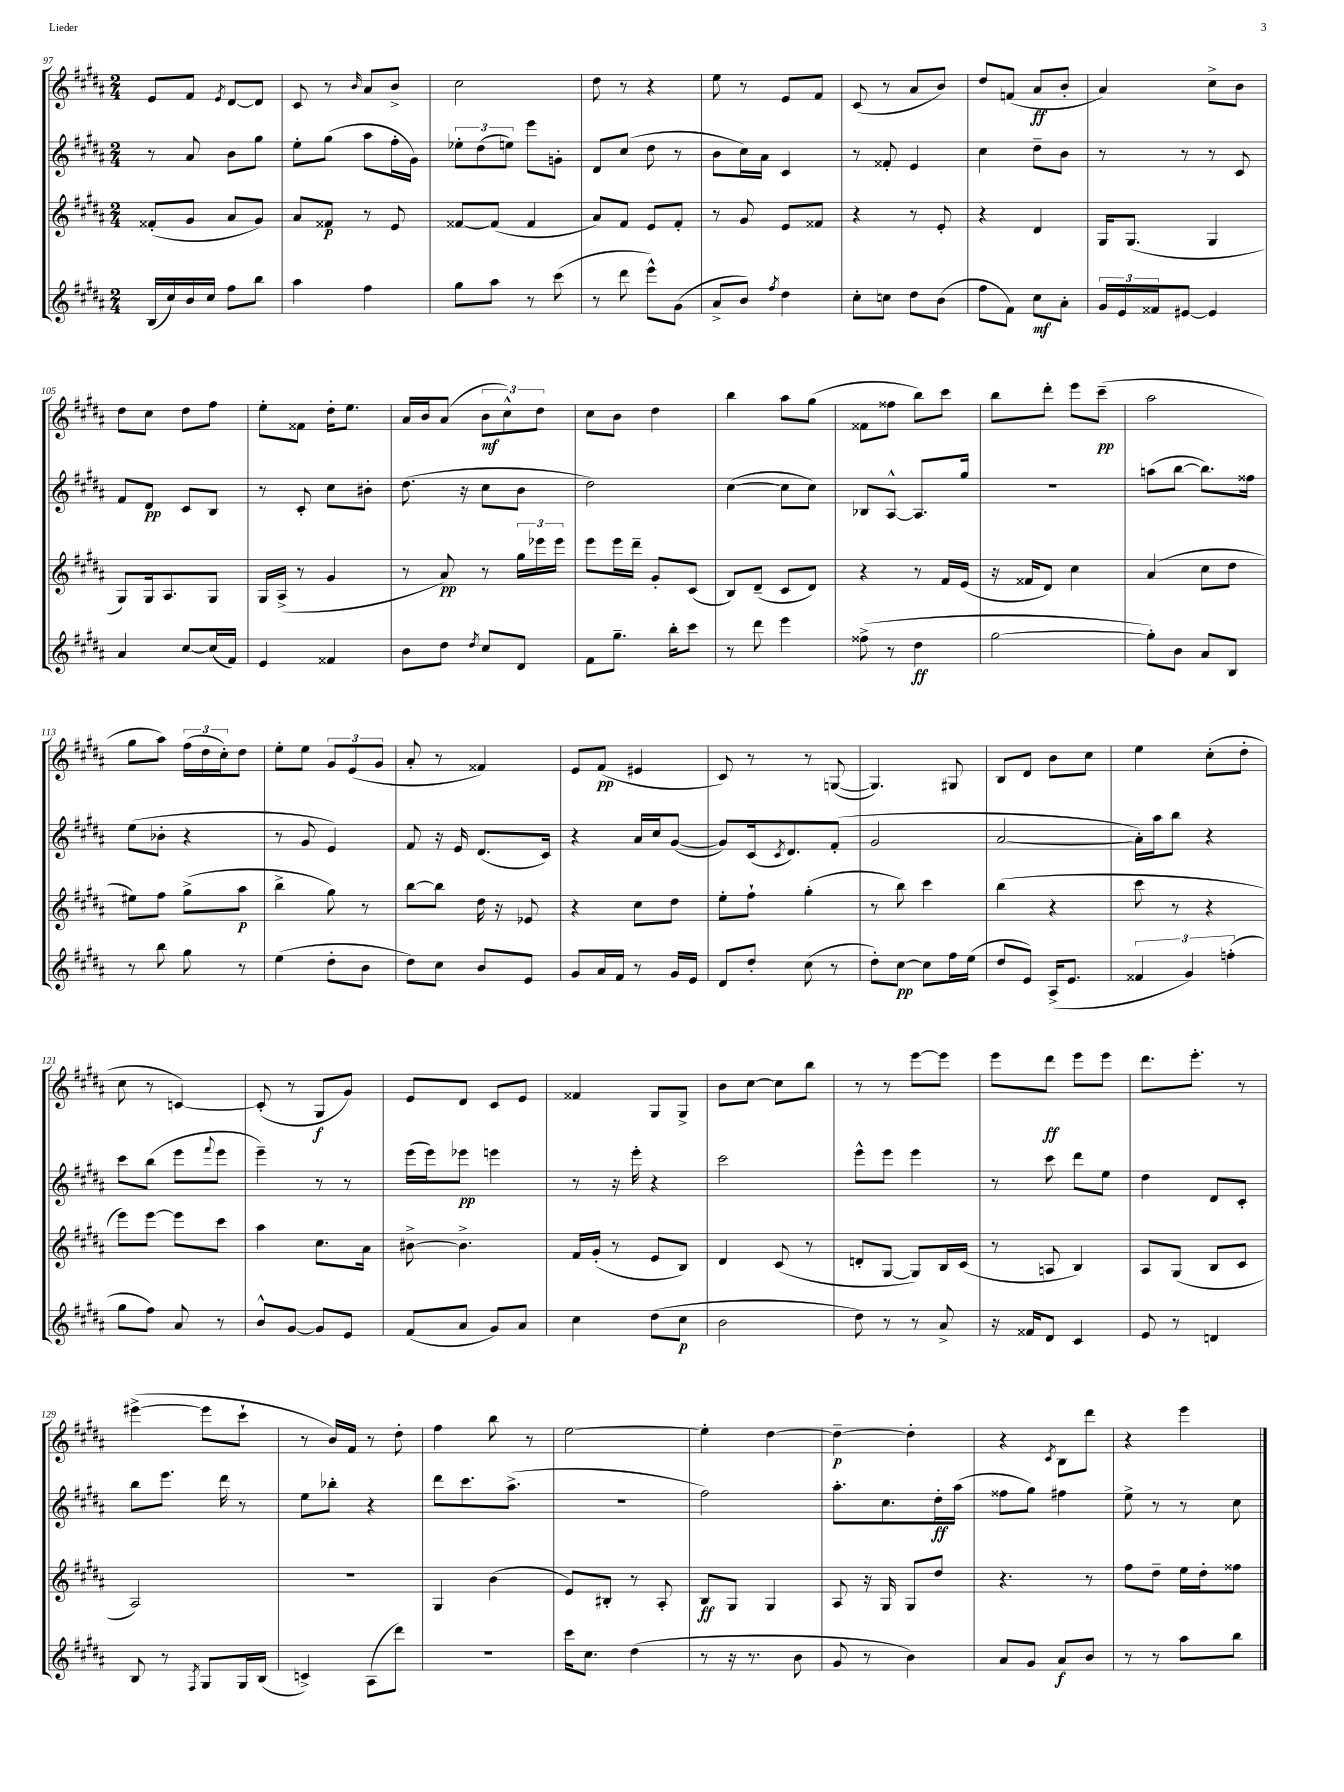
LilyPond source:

<<
\new StaffGroup <<
\new Staff = "s0" {
    \clef treble \key b \major \numericTimeSignature \time 2/4
    e'8 fis'8 \acciaccatura { e'8 } dis'8~ dis'8 |
    cis'8 r8 \grace { b'16 } ais'8 b'8-> |
    cis''2 |
    dis''8 r8 r4 |
    e''8 r8 e'8 fis'8 |
    cis'8( r8 ais'8 b'8) |
    dis''8 f'8( ais'8\ff b'8-. |
    ais'4) cis''8-> b'8 |
    dis''8 cis''8 dis''8 fis''8 |
    e''8-. fisis'8 dis''16-. e''8. |
    ais'16 b'16 ais'8( \tuplet 3/2 { b'8\mf cis''8-^) dis''8 } |
    cis''8 b'8 dis''4 |
    b''4 ais''8 gis''8( |
    fisis'8 fisis''8 b''8) cis'''8 |
    b''8 dis'''8-. e'''8 cis'''8--\pp( |
    ais''2 |
    gis''8 ais''8) \tuplet 3/2 { fis''16( dis''16 cis''16-.) } dis''8 |
    e''8-. e''8 \tuplet 3/2 { gis'8 e'8( gis'8 } |
    ais'8-. r8 fisis'4) |
    e'8 fis'8\pp( eis'4 |
    cis'8) r8 r8 g8~( |
    g4.) gis8 |
    b8 dis'8 b'8 cis''8 |
    e''4 cis''8-.( dis''8-. |
    cis''8 r8 c'4~) |
    c'8-.( r8 gis8\f gis'8) |
    e'8 dis'8 cis'8 e'8 |
    fisis'4 gis8 gis8-> |
    b'8 cis''8~ cis''8 b''8 |
    r8 r8 e'''8~ e'''8 |
    e'''8 dis'''8\ff e'''8 e'''8 |
    dis'''8. e'''8.-. r8 |
    eis'''4~->( eis'''8 cis'''8-! |
    r8 b'16) fis'16 r8 dis''8-. |
    fis''4 b''8 r8 |
    e''2~ |
    e''4-. dis''4~ |
    dis''4~--\p dis''4-. |
    r4 \acciaccatura { cis'8 } b8 dis'''8 |
    r4 e'''4 \bar "|." |
}
\new Staff = "s1" {
    \clef treble \key b \major \numericTimeSignature \time 2/4
    r8 ais'8 b'8 gis''8 |
    e''8-. gis''8( ais''8 fis''16-. gis'16) |
    \tuplet 3/2 { ees''8-. dis''8( e''8) } e'''8 g'8-. |
    dis'8 cis''8( dis''8 r8 |
    b'8 cis''16) ais'16 cis'4 |
    r8 fisis'8-. e'4 |
    cis''4 dis''8-- b'8 |
    r8 r8 r8 cis'8 |
    fis'8 dis'8\pp cis'8 b8 |
    r8 cis'8-. cis''8 bis'8-. |
    dis''8.( r16 cis''8 b'8 |
    dis''2) |
    cis''4~( cis''8 cis''8) |
    bes8 ais8~-^ ais8. gis''16 |
    R2 |
    a''8( b''8~ b''8.) fisis''16 |
    e''8( bes'8-. r4 |
    r8 gis'8 e'4) |
    fis'8 r16 e'16 dis'8.( cis'16) |
    r4 ais'16 cis''16 gis'8~( |
    gis'8) cis'16( \acciaccatura { cis'8 } dis'8.) fis'8-.( |
    gis'2 |
    ais'2~ |
    ais'16-.) ais''16 b''8 r4 |
    cis'''8 b''8( e'''8 \appoggiatura { fis'''8 } e'''8 |
    e'''4--) r8 r8 |
    e'''16( e'''16) ees'''8\pp e'''4 |
    r8 r16 e'''16-. r4 |
    cis'''2 |
    e'''8-^ e'''8 e'''4 |
    r8 cis'''8 dis'''8 e''8 |
    dis''4 dis'8 cis'8-. |
    b''8 e'''8. dis'''16 r8 |
    e''8 bes''8-. r4 |
    dis'''8 cis'''8. ais''8.->( |
    r2 |
    fis''2) |
    ais''8.-. cis''8. dis''16-.\ff ais''16( |
    fisis''8 gis''8) fis''4 |
    e''8-> r8 r8 cis''8 \bar "|." |
}
\new Staff = "s2" {
    \clef treble \key b \major \numericTimeSignature \time 2/4
    fisis'8-.( gis'8 ais'8 gis'8) |
    ais'8 fisis'8\p r8 e'8 |
    fisis'8~ fisis'8( fisis'4 |
    ais'8) fis'8 e'8 fis'8-. |
    r8 gis'8 e'8 fisis'8 |
    r4 r8 e'8-. |
    r4 dis'4 |
    gis16 gis8.( gis4 |
    gis8) gis16 ais8. gis8 |
    gis16 ais16->( r8 gis'4 |
    r8 ais'8\pp) r8 \tuplet 3/2 { gis''16 ees'''16 ees'''16 } |
    e'''8 e'''16 dis'''16-- gis'8-. cis'8( |
    b8) dis'8--( cis'8 dis'8) |
    r4 r8 fis'16 e'16( |
    r16 fisis'16 dis'8) cis''4 |
    ais'4( cis''8 dis''8 |
    eis''8) fis''8 gis''8->( ais''8\p |
    b''4-> gis''8) r8 |
    b''8~ b''8 dis''16 r16 ees'8 |
    r4 cis''8 dis''8 |
    e''8-. fis''8-! gis''4-.( |
    r8 b''8) cis'''4 |
    b''4( r4 |
    cis'''8 r8 r4 |
    e'''8) e'''8~ e'''8 cis'''8 |
    ais''4 cis''8. ais'16 |
    bis'8~-> bis'4.-> |
    fis'16 gis'16-.( r8 e'8 b8) |
    dis'4 cis'8( r8 |
    d'8-. gis8~ gis8) b16 cis'16( |
    r8 a8 b4) |
    ais8 gis8( b8 cis'8 |
    ais2) |
    R2 |
    gis4 b'4( |
    e'8) bis8-. r8 ais8-. |
    b8\ff gis8 gis4 |
    ais8 r16 gis16 gis8 dis''8 |
    r4. r8 |
    fis''8 dis''8-- e''16 dis''16-. fisis''8 \bar "|." |
}
\new Staff = "s3" {
    \clef treble \key b \major \numericTimeSignature \time 2/4
    b16( cis''16) b'16 cis''16 fis''8 b''8 |
    ais''4 fis''4 |
    gis''8 ais''8 r8 cis'''8( |
    r8 dis'''8 e'''8-^) gis'8( |
    ais'8-> b'8) \acciaccatura { fis''8 } dis''4 |
    cis''8-. c''8 dis''8 b'8( |
    fis''8 fis'8) cis''8\mf ais'8-. |
    \tuplet 3/2 { gis'16 e'16 fisis'16 } eis'8~ eis'4 |
    ais'4 cis''8~ cis''16( fis'16) |
    e'4 fisis'4 |
    b'8 dis''8 \acciaccatura { dis''8 } cis''8 dis'8 |
    fis'8 gis''8.-- b''16-. cis'''8 |
    r8 dis'''8 e'''4 |
    fisis''8->( r8 dis''4\ff |
    gis''2~ |
    gis''8-.) b'8 ais'8 b8 |
    r8 b''8 gis''8 r8 |
    e''4( dis''8-. b'8 |
    dis''8) cis''8 b'8 e'8 |
    gis'8 ais'16 fis'16 r8 gis'16 e'16 |
    dis'8 dis''8-. cis''8( r8 |
    dis''8-.) cis''8~\pp cis''8 fis''16 e''16( |
    dis''8 e'8) ais16->( e'8. |
    \tuplet 3/2 { fisis'4 gis'4) f''4-.( } |
    gis''8 fis''8) ais'8 r8 |
    b'8-^ gis'8~ gis'8 e'8 |
    fis'8( ais'8 gis'8) ais'8 |
    cis''4 dis''8( cis''8\p |
    b'2 |
    dis''8) r8 r8 ais'8-> |
    r16 fisis'16 dis'8 cis'4 |
    e'8 r8 d'4 |
    b8 r8 \acciaccatura { fis8 } gis8 gis16 b16( |
    c'4->) ais8( dis'''8) |
    r2 |
    cis'''16 cis''8. dis''4( |
    r8 r16 r8. b'8 |
    gis'8 r8 b'4) |
    ais'8 gis'8 ais'8\f b'8 |
    r8 r8 ais''8 b''8 \bar "|." |
}
>>
>>
\layout { \context { \Score currentBarNumber = #97 } }
